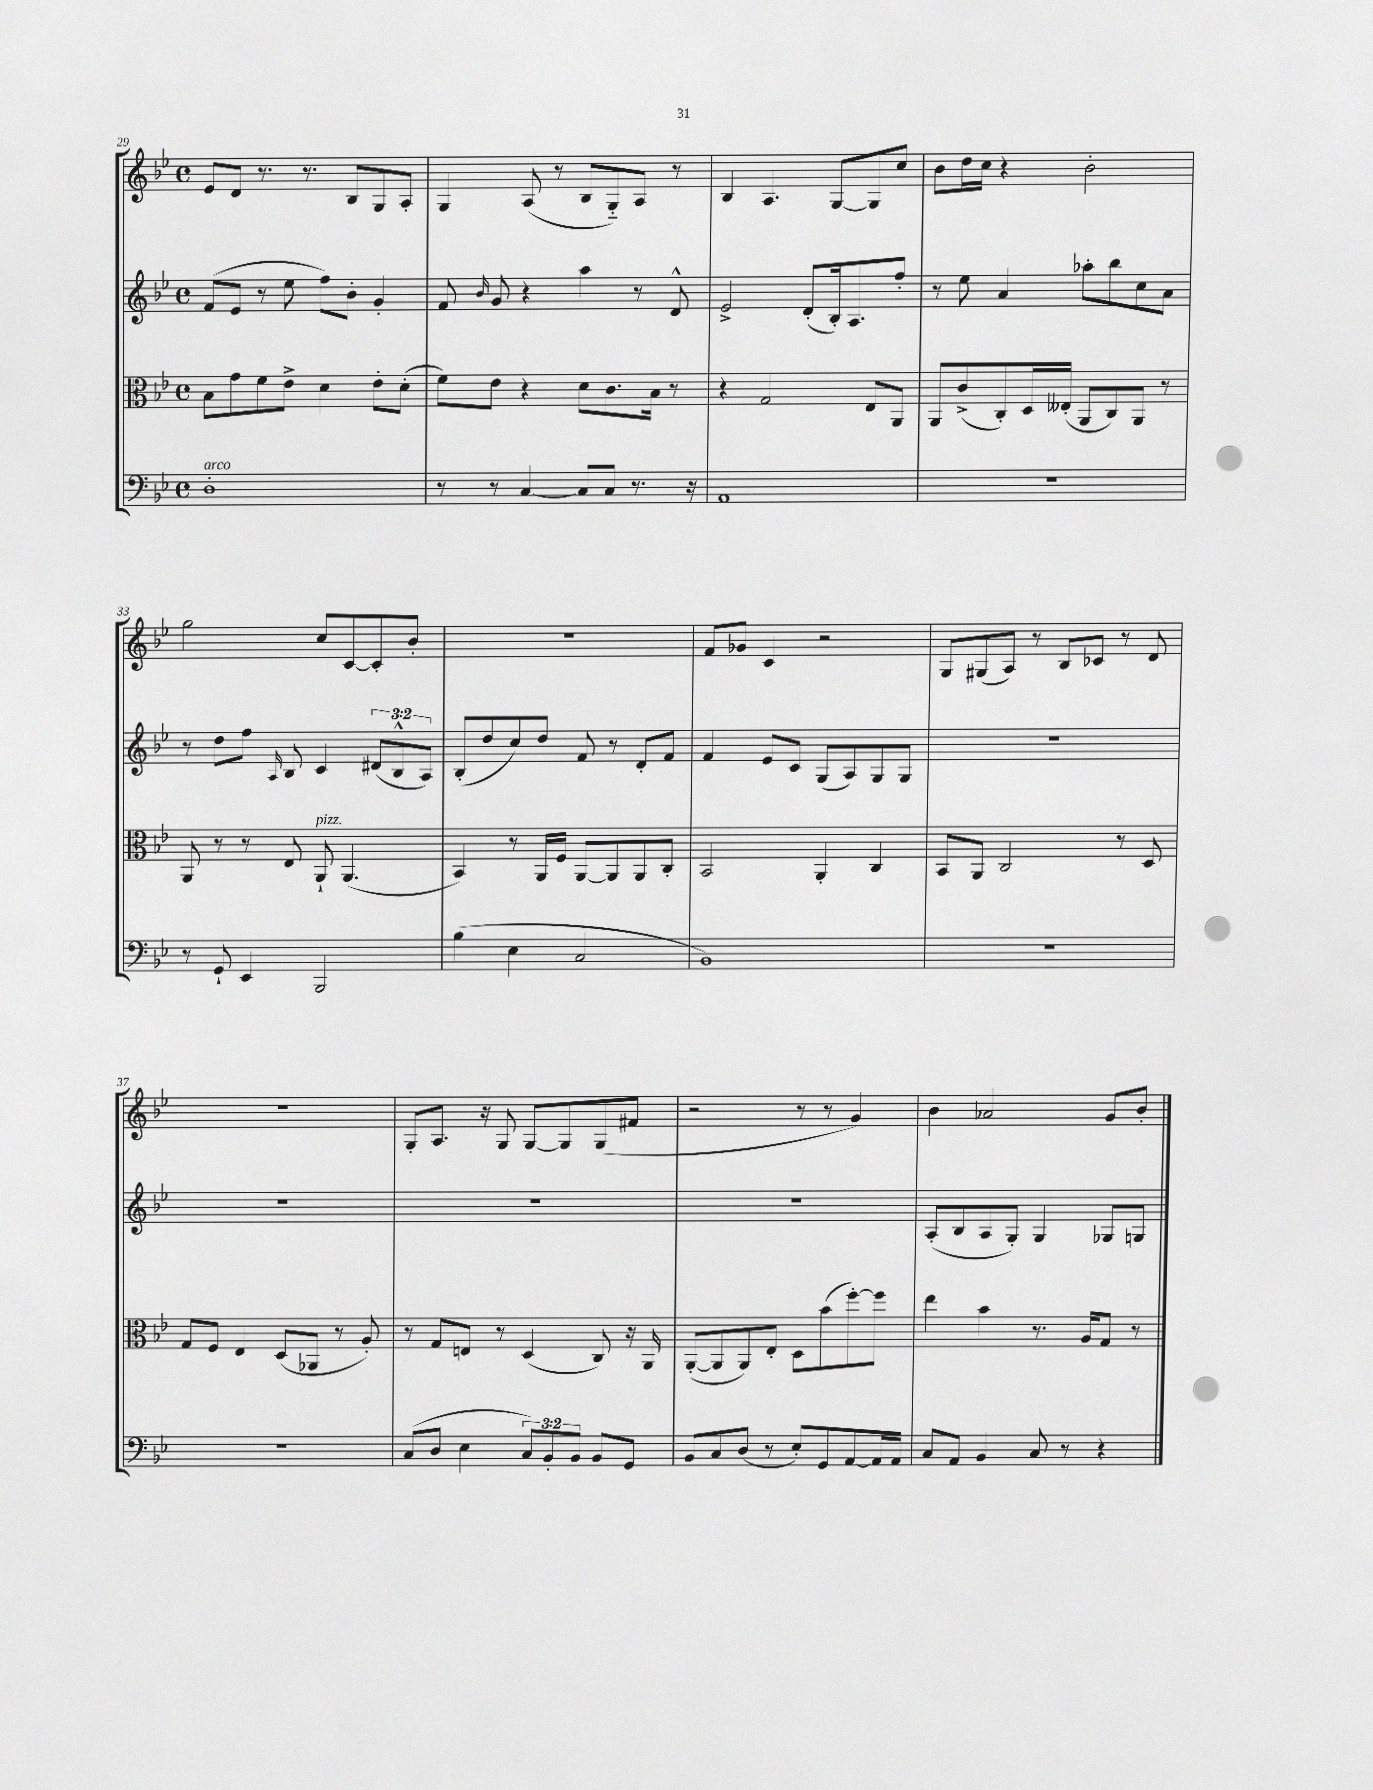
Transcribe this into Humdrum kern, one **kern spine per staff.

**kern	**kern	**kern	**kern
*staff4	*staff3	*staff2	*staff1
*clefF4	*clefC3	*clefG2	*clefG2
*k[b-e-]	*k[b-e-]	*k[b-e-]	*k[b-e-]
*M4/4	*M4/4	*M4/4	*M4/4
*met(c)	*met(c)	*met(c)	*met(c)
1D'	8B-	(8f	8e-
.	8g	8e-	8d
.	8f	8r	8.r
.	8e-^	8ee-	.
.	.	.	8.r
.	4d	8ff)	.
.	.	8b-'	8B-
.	8e-'	4g'	8G
.	(8d'	.	8A'
=	=	=	=
8r	8f)	8f	4G
.	.	16qqb-	.
8r	8e-	8g	.
[4C	4r	4r	(8A
.	.	.	8r
8C]	8d	4aa	8B-
8C	8.c	.	8G'~)
8.r	.	8r	8A
.	16B-	.	.
.	8r	8d^^	8r
16r	.	.	.
=	=	=	=
1AA	4r	2e-^	4B-
.	2G	.	4.A
.	.	(8d'	.
.	.	16B-')	[8G
.	.	8.A	.
.	8E-	.	8G]
.	8AA	8ff'	8cc
=	=	=	=
1r	8AA	8r	8b-
.	(8c^	8ee-	16dd
.	.	.	16cc
.	8C')	4a	4r
.	16D	.	.
.	(16E--'	.	.
.	8AA	8aa-'	2b-'
.	8C)	8bb-	.
.	8AA	8cc	.
.	8r	8a	.
=	=	=	=
8r	8AA	8r	2gg
8GG`	8r	8dd	.
4EE-	8r	8ff	.
.	.	16qqA	.
.	8E-	8B-	.
2BBB-	8AA`	4c	8cc
.	(4.AA	.	[8c
.	.	(12d#	8c']
.	.	12B-^^	.
.	.	.	8b-'
.	.	12A)	.
=	=	=	=
(4B-	4BB-)	(8B-'	1r
.	.	8dd	.
4E-	8r	8cc)	.
.	16AA	8dd	.
.	16F	.	.
2C	[8AA	8f	.
.	8AA]	8r	.
.	8AA	8d'	.
.	8C'	8f	.
=	=	=	=
1BB-)	2BB-	4f	8f
.	.	.	8g-
.	.	8e-	4c
.	.	8c	.
.	4AA'	(8G	2r
.	.	8A)	.
.	4C	8G	.
.	.	8G	.
=	=	=	=
1r	8BB-	1r	8G
.	8AA	.	(8G#
.	2C	.	8A)
.	.	.	8r
.	.	.	8B-
.	.	.	8c-
.	8r	.	8r
.	8D	.	8d
=	=	=	=
1r	8G	1r	1r
.	8F	.	.
.	4E-	.	.
.	(8D	.	.
.	8AA-	.	.
.	8r	.	.
.	8A')	.	.
=	=	=	=
(8C	8r	1r	8G'
8D	8G	.	8.A
4E-	8E	.	.
.	.	.	16r
.	8r	.	8G
12C)	(4D	.	[8G
12BB-'	.	.	.
.	.	.	8G]
12BB-	.	.	.
8BB-	8C)	.	(8G
8GG	16r	.	8f#
.	16AA	.	.
=	=	=	=
8BB-	([8AA'	1r	2r
8C	8AA]	.	.
(8D	8AA)	.	.
8r	8E-'	.	.
8E-')	8D	.	8r
8GG	(8b-	.	8r
[8AA	[8ff')	.	4g)
16AA]	8ff]	.	.
16AA	.	.	.
=	=	=	=
8C	4ee-	(8A'	4b-
8AA	.	8B-	.
4BB-	4b-	8A	2a-
.	.	8G')	.
8C	8.r	4G	.
8r	.	.	.
.	16A	.	.
4r	8G	8G-	8g
.	8r	8G	8b-'
==	==	==	==
*-	*-	*-	*-
